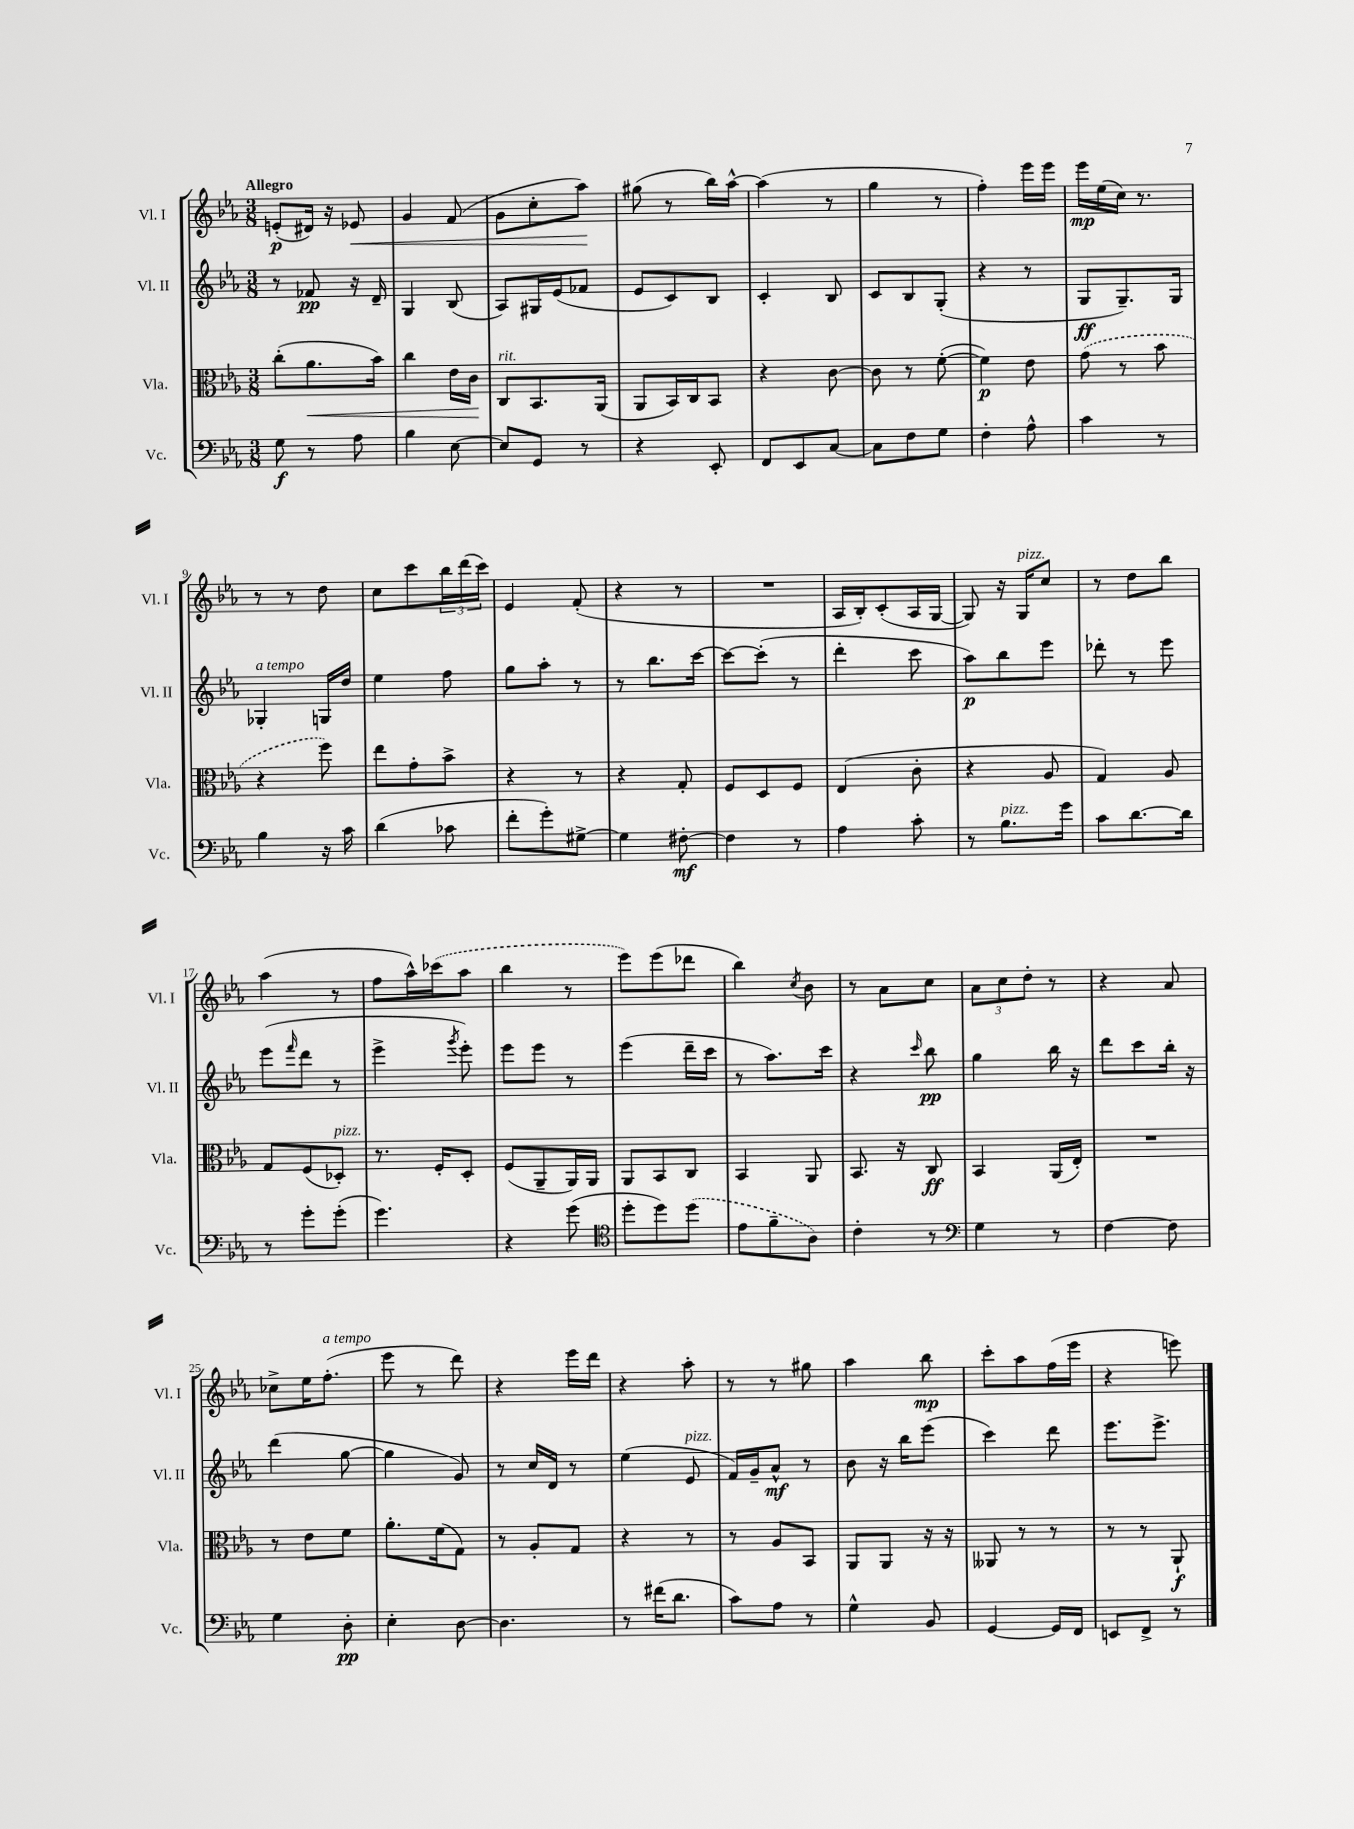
<<
\new StaffGroup <<
\new Staff = "s0" \with { instrumentName = "Vl. I" shortInstrumentName = "Vl. I" } {
    \clef treble \key ees \major \numericTimeSignature \time 3/8 \tempo "Allegro"
    e'8-.\p( dis'16) r16 ees'8\< |
    g'4 f'8( |
    g'8 c''8-. aes''8\!) |
    gis''8( r8 bes''16) aes''16~-^ |
    aes''4( r8 |
    g''4 r8 |
    f''4-.) ees'''16 ees'''16 |
    ees'''16\mp ees''16( c''16) r8. |
    r8 r8 d''8 |
    c''8 c'''8 \tuplet 3/2 { bes''16 d'''16( c'''16) } |
    ees'4 f'8-.( |
    r4 r8 |
    R4. |
    aes16 bes16-.) c'8-.( aes16 g16~ |
    g8) r16 g16^\markup { \italic "pizz." } c''8 |
    r8 d''8 bes''8 |
    aes''4( r8 |
    f''8 aes''16-^) \once \slurDashed ces'''16( aes''8 |
    bes''4 r8 |
    ees'''8) ees'''8( des'''8 |
    bes''4) \acciaccatura { c''8 } bes'8 |
    r8 aes'8 c''8 |
    \tuplet 3/2 { aes'8 c''8 d''8-. } r8 |
    r4 aes'8 |
    ces''8-> ees''16 f''8.-.^\markup { \italic "a tempo" }( |
    ees'''8 r8 d'''8) |
    r4 ees'''16 d'''16 |
    r4 aes''8-. |
    r8 r8 gis''8 |
    aes''4 bes''8\mp |
    c'''8-. aes''8 f''16( ees'''16 |
    r4 e'''8) \bar "|." |
}
\new Staff = "s1" \with { instrumentName = "Vl. II" shortInstrumentName = "Vl. II" } {
    \clef treble \key ees \major \numericTimeSignature \time 3/8
    r8 fes'8\pp r16 d'16-- |
    g4 bes8( |
    aes8) gis16 ees'16( fes'8 |
    ees'8 c'8) bes8 |
    c'4-. bes8 |
    c'8 bes8 g8-.( |
    r4 r8 |
    g8\ff g8.--) g16 |
    ges4-.^\markup { \italic "a tempo" } g16 d''16 |
    ees''4 f''8 |
    g''8 aes''8-. r8 |
    r8 bes''8. c'''16~ |
    c'''8~ c'''8-.( r8 |
    d'''4-. c'''8 |
    aes''8\p) bes''8 ees'''8 |
    des'''8-. r8 ees'''8 |
    ees'''8( \grace { f'''16 } d'''8 r8 |
    ees'''4-> \acciaccatura { g'''8 } ees'''8-.) |
    ees'''8 ees'''8 r8 |
    ees'''4( d'''16-- c'''16 |
    r8 aes''8.) c'''16 |
    r4 \grace { c'''16 } bes''8\pp |
    g''4 bes''16 r16 |
    d'''8 c'''8 bes''16-. r16 |
    d'''4( g''8~ |
    g''4 g'8) |
    r8 c''16 d'16 r8 |
    ees''4( ees'8^\markup { \italic "pizz." } |
    f'16) g'16-- aes'8-^\mf r8 |
    bes'8 r16 bes''16 ees'''8( |
    c'''4) d'''8 |
    ees'''8. ees'''8.-> \bar "|." |
}
\new Staff = "s2" \with { instrumentName = "Vla." shortInstrumentName = "Vla." } {
    \clef alto \key ees \major \numericTimeSignature \time 3/8
    c''8-.( aes'8.\< bes'16) |
    c''4 ees'16 c'16\! |
    c8^\markup { \italic "rit." } bes,8. aes,16( |
    aes,8 bes,16) c16 bes,8 |
    r4 c'8~ |
    c'8 r8 f'8~-.( |
    f'4\p) ees'8 |
    \once \slurDashed g'8( r8 bes'8 |
    r4 f''8) |
    ees''8 g'8-. bes'8-> |
    r4 r8 |
    r4 g8-. |
    f8 d8 f8 |
    ees4( c'8-. |
    r4 aes8 |
    g4) aes8 |
    g8 f8( des8-.^\markup { \italic "pizz." }) |
    r8. f16-. d8-. |
    f8( aes,8-- aes,16) aes,16 |
    aes,8 bes,8 c8 |
    bes,4 aes,8 |
    bes,8. r16 c8\ff |
    bes,4 aes,16( ees16-.) |
    R4. |
    r8 ees'8 f'8 |
    aes'8.-. f'16( g8) |
    r8 aes8-. g8 |
    r4 r8 |
    r8 aes8 bes,8 |
    aes,8 aes,8 r16 r16 |
    aeses,8 r8 r8 |
    r8 r8 aes,8-!\f \bar "|." |
}
\new Staff = "s3" \with { instrumentName = "Vc." shortInstrumentName = "Vc." } {
    \clef bass \key ees \major \numericTimeSignature \time 3/8
    g8\f r8 aes8 |
    bes4 ees8~ |
    ees8 g,8 r8 |
    r4 ees,8-. |
    f,8 ees,8 c8~ |
    c8 f8 g8 |
    f4-. aes8-^ |
    c'4 r8 |
    bes4 r16 c'16 |
    d'4( ces'8 |
    f'8-. g'8-.) gis8~-> |
    gis4 fis8~-.\mf |
    fis4 r8 |
    aes4 c'8-. |
    r8 bes8.^\markup { \italic "pizz." } g'16 |
    c'8 d'8.~ d'16 |
    r8 g'8-. g'8-.( |
    g'4.) |
    r4 g'8( |
    \clef tenor d''8-. d''8) \once \slurDashed d''8( |
    ees'8 f'8-- aes8) |
    c'4-. r8 |
    \clef bass g4 r8 |
    f4~ f8 |
    g4 d8-.\pp |
    ees4-. d8~ |
    d4. |
    r8 fis'16( d'8. |
    c'8) aes8 r8 |
    g4-^ bes,8 |
    g,4~ g,16 f,16 |
    e,8 f,8-> r8 \bar "|." |
}
>>
>>
